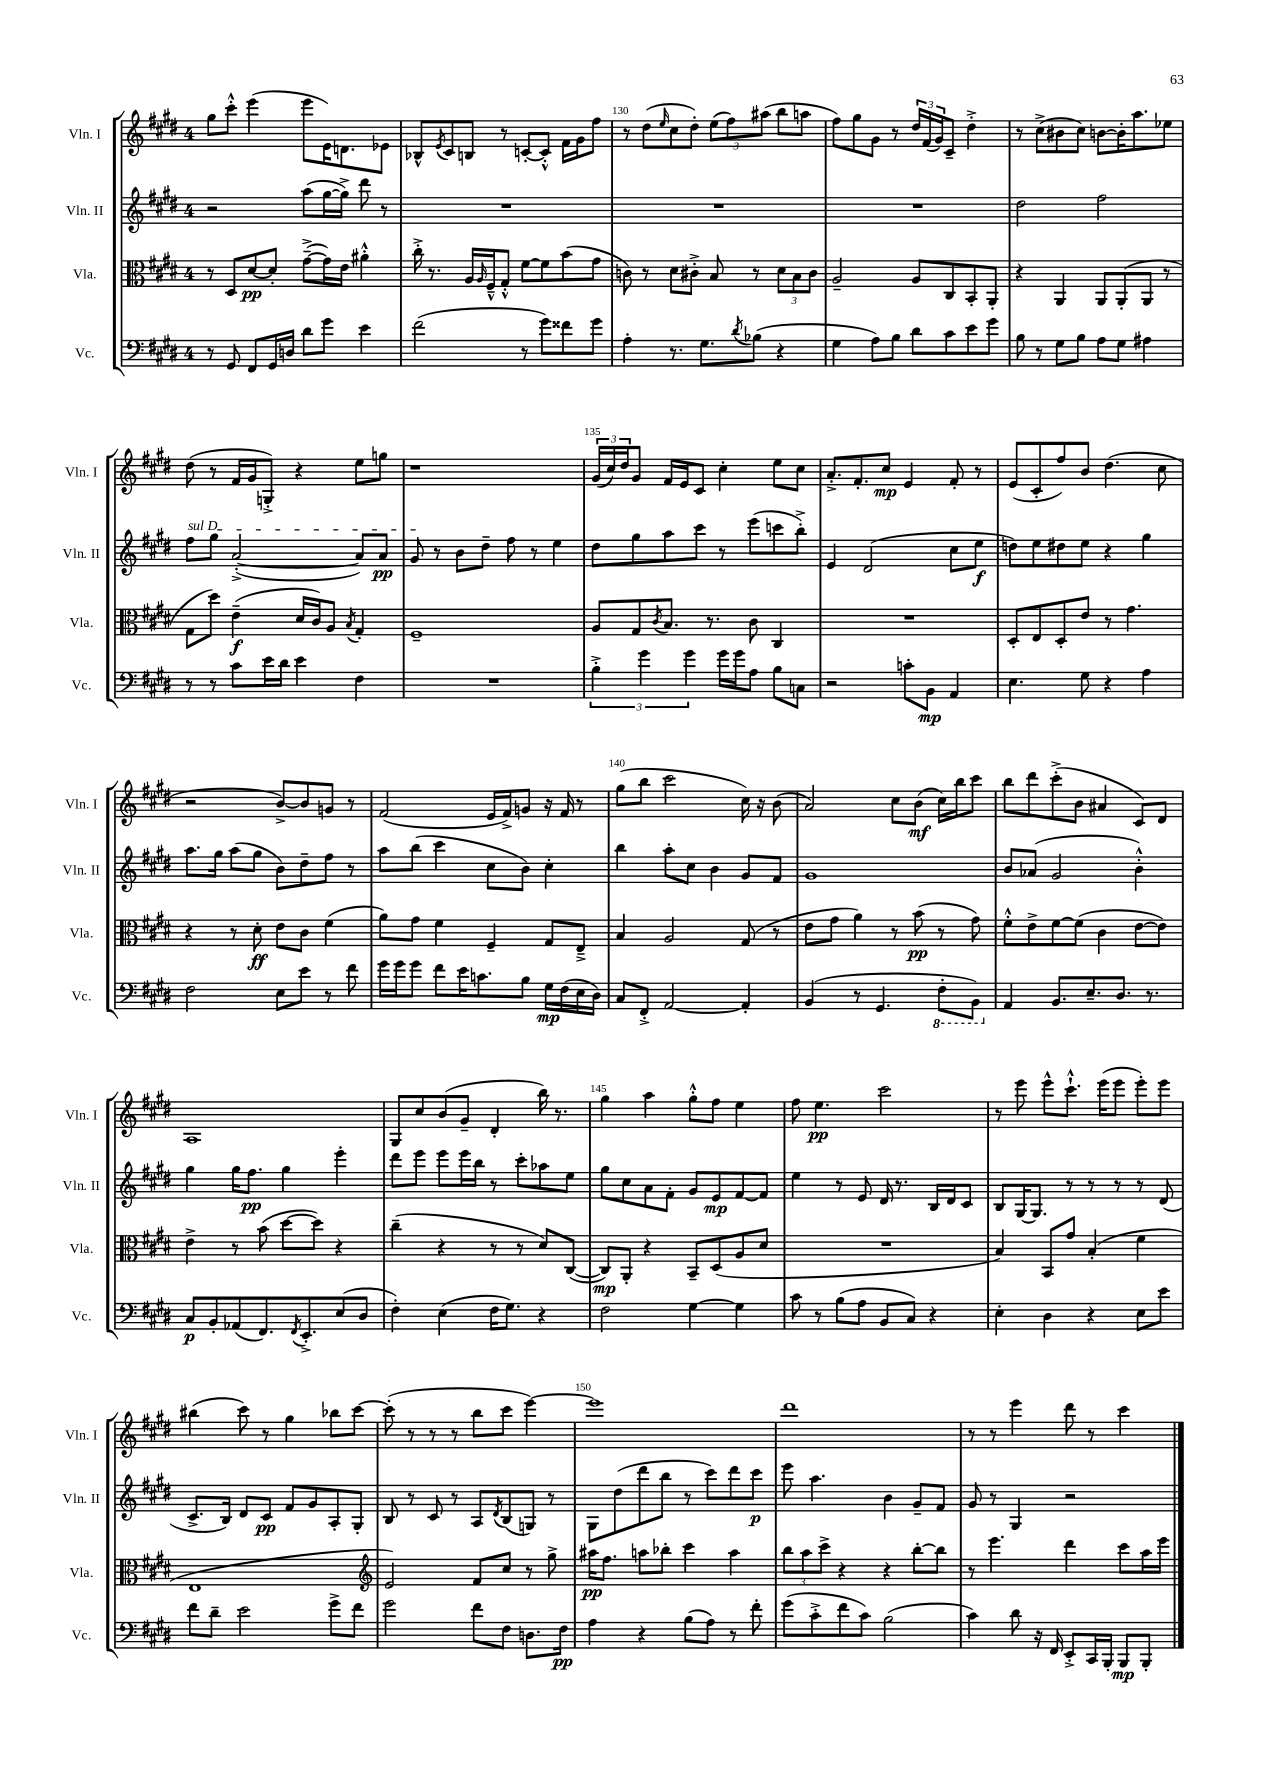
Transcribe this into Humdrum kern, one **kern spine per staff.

**kern	**kern	**kern	**kern
*staff4	*staff3	*staff2	*staff1
*clefF4	*clefC3	*clefG2	*clefG2
*k[f#c#g#d#]	*k[f#c#g#d#]	*k[f#c#g#d#]	*k[f#c#g#d#]
*M4/4	*M4/4	*M4/4	*M4/4
8r	8r	2r	8gg#\L
8GG#/	8D#/L	.	8ccc#'^^\J
8FF#/L	[8d#/	.	(4eee\
16GG#/L	8d#'/]J	.	.
16D/JJ	.	.	.
8d#\L	([8g#~^\L	(8aa\L	8eee\L
8g#\J	16g#\]L)	[16gg#\L	16e\K)
.	16e\JJ	16gg#^\]JJ)	8.d\
4e\	4a#'^^\	8ddd#\	.
.	.	8r	8e-\J
=	=	=	=
(2f#\	16cc#'^\	1r	8B-^^/L
.	8.r	.	.
.	.	.	8qe/
.	.	.	8c#/
.	16A/LL	.	8B/J
.	16qqA/	.	.
.	16F#~^^/J	.	.
.	8G#'^^/J	.	8r
8r	[8f#\L	.	[8c'/L
8g#\L)	8f#\]	.	8c'^^/]J
8f##\	(8b\	.	16f#\LL
.	.	.	16g#\J
8g#\J	8g#\J	.	8ff#\J
=	=	=	=
4A'\	8c\)	1r	8r
.	8r	.	(8dd#\L
.	.	.	16qqee/
8.r	8d#\L	.	8cc#\
.	8c#'^\J	.	8dd#'\J)
8.G#\L	.	.	.
.	8B/	.	(12ee\L
.	.	.	12ff#\)
8qd#/	.	.	.
(8B-\J	8r	.	.
.	.	.	(12aa#\J
4r	12d#\L	.	8bb\L
.	12B\	.	.
.	.	.	8aa\J
.	12c#\J	.	.
=	=	=	=
4G#\	2A~/	1r	8ff#\L)
.	.	.	8gg#\
8A\L)	.	.	8g#\J
8B\J	.	.	8r
8d#\L	8A/L	.	24dd#/LL
.	.	.	(24f#/
.	.	.	24g#/J)
8c#\	8C#/	.	8c#~/J
8e\	8BB'/	.	4dd#'^\
8g#\J	8AA'/J	.	.
=	=	=	=
8B\	4r	2dd#\	8r
8r	.	.	(8cc#^\L
8G#\L	4AA/	.	8b#\
8B\J	.	.	8cc#\J)
8A\L	8AA/L	2ff#\	[8b\L
8G#\J	(8AA'/	.	16b'\]K
.	.	.	8.aa\
4A#\	8AA/J	.	.
.	8r	.	8ee-\J
=	=	=	=
8r	8G#\L	8ff#\L	(8dd#\
8r	8dd#\J)	8gg#\J	8r
8c#\L	(4e~\	([2a'^/	16f#/LL
.	.	.	16g#/J
16e\L	.	.	8G'^/J)
16d#\JJ	.	.	.
4e\	16d#/LL	.	4r
.	16c#/J)	.	.
.	8A/J	.	.
.	8qB/	.	.
4F#\	4G#'/	8a/]L)	8ee\L
.	.	8a/J	8gg\J
=	=	=	=
1r	1F#~	8g#/	1r
.	.	8r	.
.	.	8b\L	.
.	.	8dd#~\J	.
.	.	8ff#\	.
.	.	8r	.
.	.	4ee\	.
=	=	=	=
6B'^\	8A/L	8dd#\L	(24g#/LL
.	.	.	24cc#/)
.	.	.	24dd#/J
.	8G#/	8gg#\	8g#/J
6g#\	.	.	.
.	8qc#/	.	.
.	8.B/J	8aa\	16f#/LL
.	.	.	16e/J
6g#\	.	.	.
.	.	8ccc#\J	8c#/J
.	8.r	.	.
16g#\LL	.	8r	4cc#'\
16g#\J	.	.	.
8A\J	8c#\	(8eee\L	.
8B\L	4C#/	8ccc\	8ee\L
8C\J	.	8bb'^\J)	8cc#\J
=	=	=	=
2r	1r	4e/	8.a'^/L
.	.	.	8.f#'/
.	.	(2d#/	.
.	.	.	8cc#/J
8c'\L	.	.	4e/
8BB\J	.	.	.
4AA/	.	8cc#\L	8f#'/
.	.	8ee\J	8r
=	=	=	=
4.E\	8D#'/L	8dd\L)	(8e/L
.	8E/	8ee\	8c#'/
.	8D#'/	8dd#\	8ff#/)
8G#\	8e/J	8ee\J	8b/J
4r	8r	4r	(4.dd#\
.	4.g#\	.	.
4A\	.	4gg#\	.
.	.	.	8cc#\
=	=	=	=
2F#\	4r	8.aa\L	2r
.	.	16gg#\Jk	.
.	8r	(8aa\L	.
.	8d#'\	8gg#\J	.
8E\L	8e\L	8b\L)	[8b^/L)
8e\J	8c#\J	8dd#~\	8b/]
8r	(4f#\	8ff#\J	8g/J
8f#\	.	8r	8r
=	=	=	=
16g#\LL	8a\L)	8aa\L	(2f#/
16g#\J	.	.	.
8g#\J	8g#\J	(8bb\J	.
8f#\L	4f#\	4ccc#\	.
16e\K	.	.	.
8.c\	.	.	.
.	4F#~/	8cc#\L	16e/LL
.	.	.	16f#^/J)
8B\J	.	8b\J)	8g/J
16G#\LL	8G#/L	4cc#'\	16r
(16F#\	.	.	16f#/
16E\	8E~^/J	.	8r
16D#\JJ)	.	.	.
=	=	=	=
8C#/L	4B/	4bb\	(8gg#\L
8FF#'^/J	.	.	8bb\J
[2AA/	2A/	8aa'\L	2ccc#\
.	.	8cc#\J	.
.	.	4b\	.
4AA'/]	(8G#/	8g#/L	16cc#\)
.	.	.	16r
.	8r	8f#/J	(8b\
=	=	=	=
(4BB/	8e\L	1g#	2a/)
.	8g#\J	.	.
8r	4a\)	.	.
4.GG#/	.	.	.
.	8r	.	8cc#\L
.	(8b\	.	(8b\J
8FF#'\L	8r	.	16cc#\LL)
.	.	.	16bb\J
8BBB\J)	8g#\)	.	8ccc#\J
=	=	=	=
4AA/	8f#'^^\L	8b/L	8bb\L
.	8e^\	(8a-/J	8ddd#\
8.BB/L	[8f#\	2g#/	(8ccc#'^\
.	(8f#\]J	.	8b\J
8.E~/	.	.	.
.	4c#\	.	4a#/
8.D#/J	.	.	.
.	[8e\L	4b'^^\)	8c#/L)
8.r	.	.	.
.	8e\]J)	.	8d#/J
=	=	=	=
8C#/L	4e^\	4gg#\	1A
8BB'/	.	.	.
(8AA-/	8r	16gg#\LK	.
.	.	8.ff#\J	.
8.FF#/)	(8b\	.	.
.	[8dd#\L	4gg#\	.
8qFF#/	.	.	.
8.EE'^/	.	.	.
.	8dd#\]J)	.	.
(8E/	4r	4eee'\	.
8D#/J	.	.	.
=	=	=	=
4F#'\)	(4cc#~\	8ddd#\L	8G#/L
.	.	8eee\J	8cc#/
(4E\	4r	8eee\L	(8b/
.	.	16eee\L	8g#~/J
.	.	16bb\JJ	.
16F#\LK	8r	8r	4d#'/
8.G#\J)	.	.	.
.	8r	8ccc#'\L	.
4r	8d#/L)	8aa-\	16bb\)
.	.	.	8.r
.	([8C#/J	8ee\J	.
=	=	=	=
2F#\	8C#/]L)	8gg#\L	4gg#\
.	8AA'/J	8cc#\	.
.	4r	8a\	4aa\
.	.	8f#'\J	.
[4G#\	8BB~/L	8g#/L	8gg#'^^\L
.	(8D#/	8e/	8ff#\J
4G#\]	8A/	[8f#/	4ee\
.	8d#/J	8f#/]J	.
=	=	=	=
8c#\	1r	4ee\	8ff#\
8r	.	.	4.ee\
(8B\L	.	8r	.
8A\J	.	8e/	.
8BB/L	.	16d#/	2ccc#\
.	.	8.r	.
8C#/J)	.	.	.
4r	.	16B/LL	.
.	.	16d#/J	.
.	.	8c#/J	.
=	=	=	=
4E'\	4B/)	8B/L	8r
.	.	[16G#/K	8eee\
.	.	8.G#/]J	.
4D#\	8BB/L	.	8eee^^\L
.	8g#/J	8r	8.ccc#`^^\J
4r	(4B'/	8r	.
.	.	.	(16eee\LK
.	.	8r	8eee\J
8E\L	4f#\	8r	8eee'\L)
8e\J	.	(8d#/	8eee\J
=	=	=	=
8f#\L	1E	8.c#^/L	(4bb#\
8d#~\J	.	.	.
.	.	16B/Jk)	.
2e\	.	8d#/L	8ccc#\)
.	.	8c#/J	8r
.	.	8f#/L	4gg#\
.	.	8g#/	.
8g#^\L	.	8A'/	8bb-\L
8f#\J	.	8G#'/J	[8ccc#\J
=	=	=	=
*	*clefG2	*	*
2g#\	2e/)	8B/	(8ccc#'\]
.	.	8r	8r
.	.	8c#/	8r
.	.	8r	8r
8f#\L	8f#/L	8A/L	8bb\L
.	.	8qd#/	.
8F#\J	8cc#/J	(8B/	8ccc#\J
8.D\L	8r	8G/J)	[4eee\)
.	8gg#^\	8r	.
16F#\Jk	.	.	.
=	=	=	=
4A\	16aa#\LK	8G#\L	1eee]
.	8.ff#\J	.	.
.	.	(8dd#\	.
4r	8aa\L	8ddd#\	.
.	8bb-'\J	8bb\J	.
(8B\L	4ccc#\	8r	.
8A\J)	.	8ccc#\L)	.
8r	4aa\	8ddd#\	.
8f#'\	.	8ccc#\J	.
=	=	=	=
(8g#\L	12bb\L	8eee\	1ddd#
.	12aa\	.	.
8c#'^\	.	4.aa\	.
.	12ccc#^\J	.	.
8f#\	4r	.	.
8c#\J)	.	.	.
(2B\	4r	4b\	.
.	[8bb'\L	8g#~/L	.
.	8bb\]J	8f#/J	.
=	=	=	=
4c#\)	8r	8g#/	8r
.	4.eee\	8r	8r
8d#\	.	4G#/	4eee\
16r	.	.	.
16FF#/	.	.	.
8EE'^/L	4ddd#\	2r	8ddd#\
16CC#/L	.	.	8r
16BBB'/JJ	.	.	.
8BBB/L	8ccc#\L	.	4ccc#\
8BBB'/J	16aa\L	.	.
.	16eee\JJ	.	.
==	==	==	==
*-	*-	*-	*-
